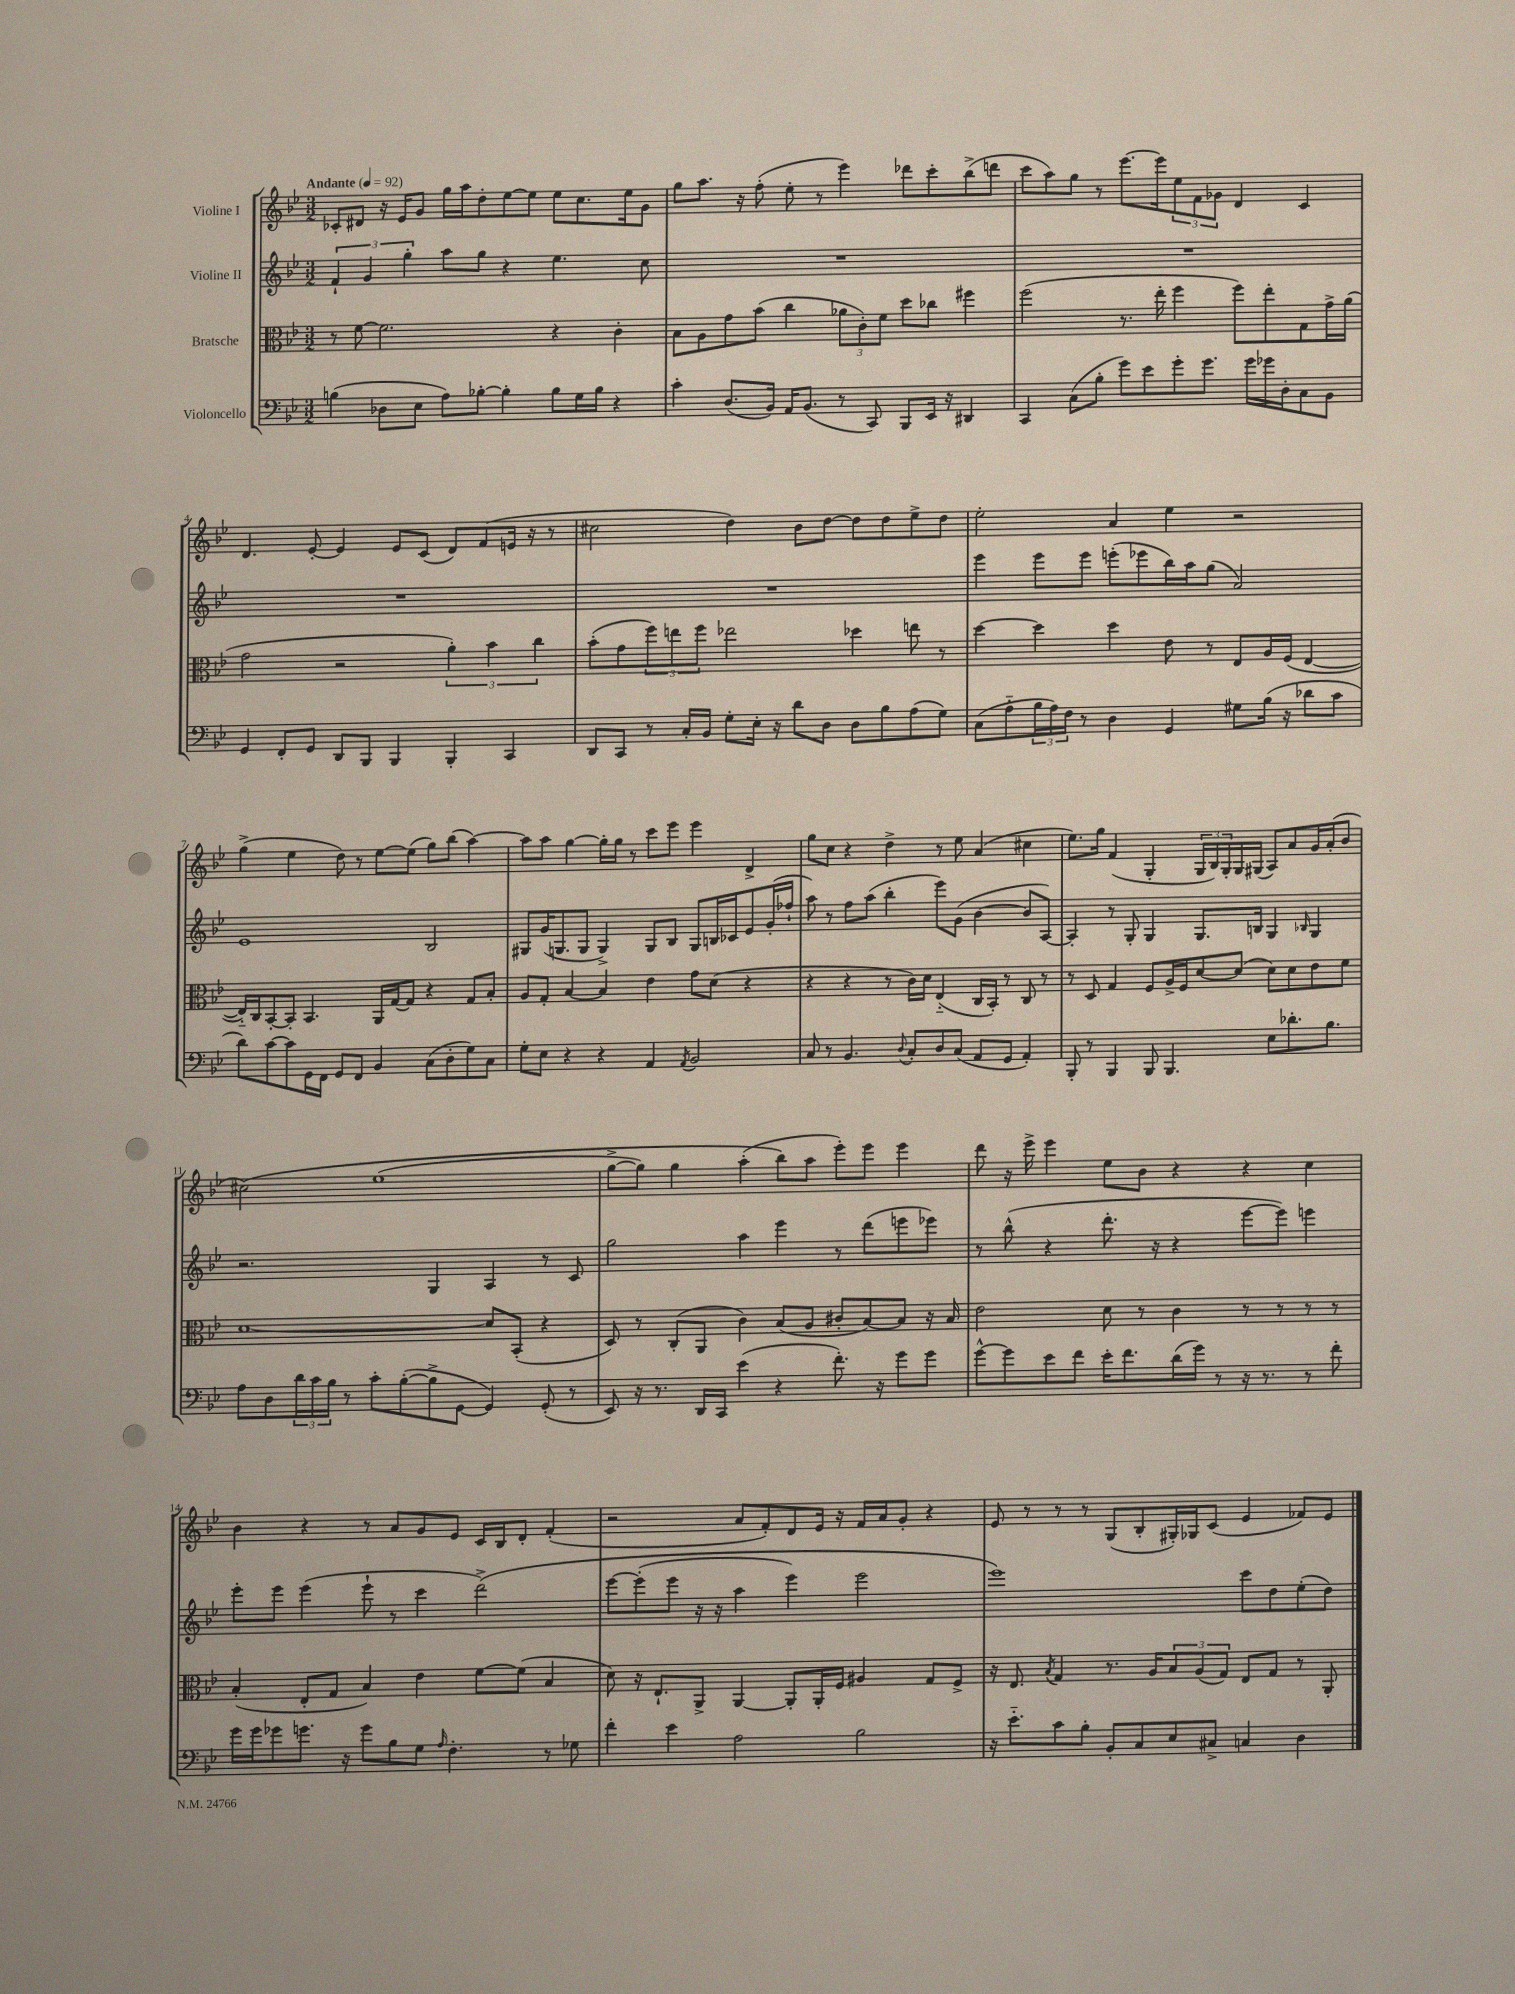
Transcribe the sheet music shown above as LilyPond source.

<<
\new StaffGroup <<
\new Staff = "s0" \with { instrumentName = "Violine I" } {
    \clef treble \key bes \major \numericTimeSignature \time 3/2 \tempo "Andante" 4 = 92
    ces'8-. dis'8 r16 ees'16 g'8 g''16 a''16 d''8-. ees''8~ ees''8 ees''8 c''8. ees''16 g'8 |
    g''8 a''8. r16 f''8-.( ees''8-. r8 ees'''4) des'''8 c'''8-. bes''8->( d'''8 |
    c'''8 a''8) g''8 r8 ees'''8.~ ees'''16 \tuplet 3/2 { ees''8 f'8 ges'8 } d'4 c'4 |
    d'4. ees'8~-. ees'4 ees'8 c'8( d'8) f'8( e'16 r16 r8 |
    cis''2 d''4) bes'8 d''8~ d''8 d''8 ees''8-> d''8 |
    ees''2-. a'4 ees''4 r2 |
    g''4->( ees''4 d''8) r8 ees''8~ ees''8( g''8) bes''8( a''4~) |
    a''8 a''8 g''4~ g''16-. g''16 r8 c'''8 ees'''8 ees'''4 d'4-> |
    g''8 c''8 r4 d''4-> r8 ees''8 a'4( cis''4 |
    ees''8.) g''16 f'4( g4-. \tuplet 3/2 { g16 bes16) g16-. } g16 gis16( a8) a'8 g'16 a'16-.( bes'8 |
    cis''2)\( ees''1( |
    g''8~-> g''8) g''4 a''4-.( bes''8\) a''8 ees'''8-.) ees'''8 ees'''4 |
    d'''8 r16 ees'''16-> ees'''4 ees''8 bes'8 r4 r4 c''4 |
    bes'4 r4 r8 a'8 g'8 ees'8 c'16 bes16 d'8-. f'4-.( |
    r2 a'8 f'8-.) d'8 ees'16 r16 f'16 a'16 g'8-. r4 |
    ees'8 r8 r8 r8 g8( bes8-. gis16-.) ges16 c'8( ees'4 fes'8) ees'8 \bar "|." |
}
\new Staff = "s1" \with { instrumentName = "Violine II" } {
    \clef treble \key bes \major \numericTimeSignature \time 3/2
    \tuplet 3/2 { f'4-! g'4 g''4-. } a''8 g''8 r4 ees''4. c''8 |
    R1. |
    R1. |
    R1. |
    R1. |
    ees'''4 ees'''8 ees'''8 e'''8-.( ees'''8 bes''16) a''16 g''8( a'2) |
    ees'1 bes2 |
    gis8 g'16( g8. g8 g4->) g8 bes8 g8 b16 ces'16 ees'8 g'16-.( fes''16-! |
    a''8) r8 f''8 a''8( bes''4-. ees'''8) g'8( bes'4~ bes'8 a8~) |
    a4-. r8 g8-. g4 g8. b16 g4 \grace { bes16 } g4 |
    r2. g4 a4 r8 c'8 |
    g''2 a''4 ees'''4 r8 d'''8( e'''8 ees'''8) |
    r8 bes''8-^( r4 d'''8.-. r16 r4 ees'''8~ ees'''8) e'''4 |
    ees'''8-. ees'''8 ees'''4( ees'''8-! r8 c'''4 d'''2->)\( |
    ees'''8~ ees'''8-.( ees'''8 r16 r16 a''4 ees'''4) ees'''2 |
    ees'''1\) c'''8 d''8 ees''8-.( d''8) \bar "|." |
}
\new Staff = "s2" \with { instrumentName = "Bratsche" } {
    \clef alto \key bes \major \numericTimeSignature \time 3/2
    r8 f'8~ f'2. r4 c'4-. |
    bes8 a8 g'8 bes'8( c''4 \tuplet 3/2 { aes'8 c'8-.) f'8 } d''8 ces''8 fis''4 |
    f''2( r8. ees''16-. f''4 f''8) ees''8-. g8 g'16-> a'16( |
    g'2 r2 \tuplet 3/2 { a'4-.) bes'4 c''4 } |
    bes'8-.( g'8 \tuplet 3/2 { f''8) e''8 f''8 } ees''2 des''4 e''8 r8 |
    d''4~ d''4 d''4 ees'8 r8 ees8 a16 f16( ees4~ |
    ees16-_) c16 bes,8~-. bes,8-. bes,4. a,16 g16~ g8 r4 g8 bes8-. |
    a8 g8-. bes4~ bes4 ees'4 g'8 d'8( r4 |
    r4 r4 r8 c'16) d'16 ees4-_( c16 bes,16-.) r8 c8 r8 |
    r8 d8 g4 f8 a16-> f16 d'8~ d'8( d'8) d'8 ees'8 f'8 |
    d'1~ d'8 bes,8-.( r4 |
    d8) r8 c8-.( a,8 c'4) bes8( a8 cis'8-. bes8~) bes8 r16 bes16 |
    ees'2 d'8 r8 c'4 r8 r8 r8 r8 |
    bes4-.( ees8-. g8 bes4) ees'4 f'8~ f'8( bes4 |
    d'8) r16 ees8.-! a,8-> a,4~ a,8-. a,16-. f16 ais4 g8 f8-> |
    r16 ees8. \acciaccatura { bes8 } g4 r8. a16 \tuplet 3/2 { bes8 a8( g8) } ees8 g8 r8 a,8-. \bar "|." |
}
\new Staff = "s3" \with { instrumentName = "Violoncello" } {
    \clef bass \key bes \major \numericTimeSignature \time 3/2
    b4( des8 ees8 a8) bes8~-. bes4-. bes8 g16 bes16 r4 |
    c'4-. d8.( bes,16) a,16 bes,8.( r8 c,8) bes,,8 ees,16 r16 dis,4 |
    c,4 c8( bes8-. g'8) ees'8 g'8-. g'8. g'16 ges'16 d16-. c8 bes,8 |
    g,4 f,8-. g,8 d,8 bes,,8 bes,,4 bes,,4-. c,4 |
    d,8 c,8 r8 c16-. bes,16 g8-. ees16-. r16 d'8 d8 d8 bes8 a8( g8) |
    c8( a8-_ \tuplet 3/2 { bes16 a16) f16 } r8 d4 g,4 gis8 bes16( r16 des'8 c'8 |
    d'8) c'8~ c'8 g,16 f,16 g,8 f,8 bes,4 c8( d8-. g8) c8 |
    g8-. ees8 r4 r4 a,4 \acciaccatura { a,8 } bes,2 |
    c8 r8 bes,4. \appoggiatura { d8 } c8-. d8 c8( a,8 g,8 a,4-.) |
    bes,,8-. r8 bes,,4 bes,,8 bes,,4. ees8 des'8.-. bes8. |
    a8 d8 \tuplet 3/2 { d'16 c'16 bes16 } r8 c'8-. bes8~-.( bes8-> g,8~ g,4) g,8-.( r8 |
    ees,8) r16 r8. d,16 c,16 ees'4( r4 f'8.-.) r16 g'8 g'8 |
    g'8~-^ g'8 ees'8 f'8 ees'16-. f'8. d'16( g'16) r8 r16 r8. r8 f'8-. |
    g'16 g'16 ges'8 g'8. r16 g'8 bes8 g8 \grace { a16 } f4.-. r8 ges8 |
    f'4-. ees'4 a2 bes2 |
    r16 ees'8.-_ c'8 bes8-. bes,8-. c8 ees8 cis8-> c4 d4 \bar "|." |
}
>>
>>
